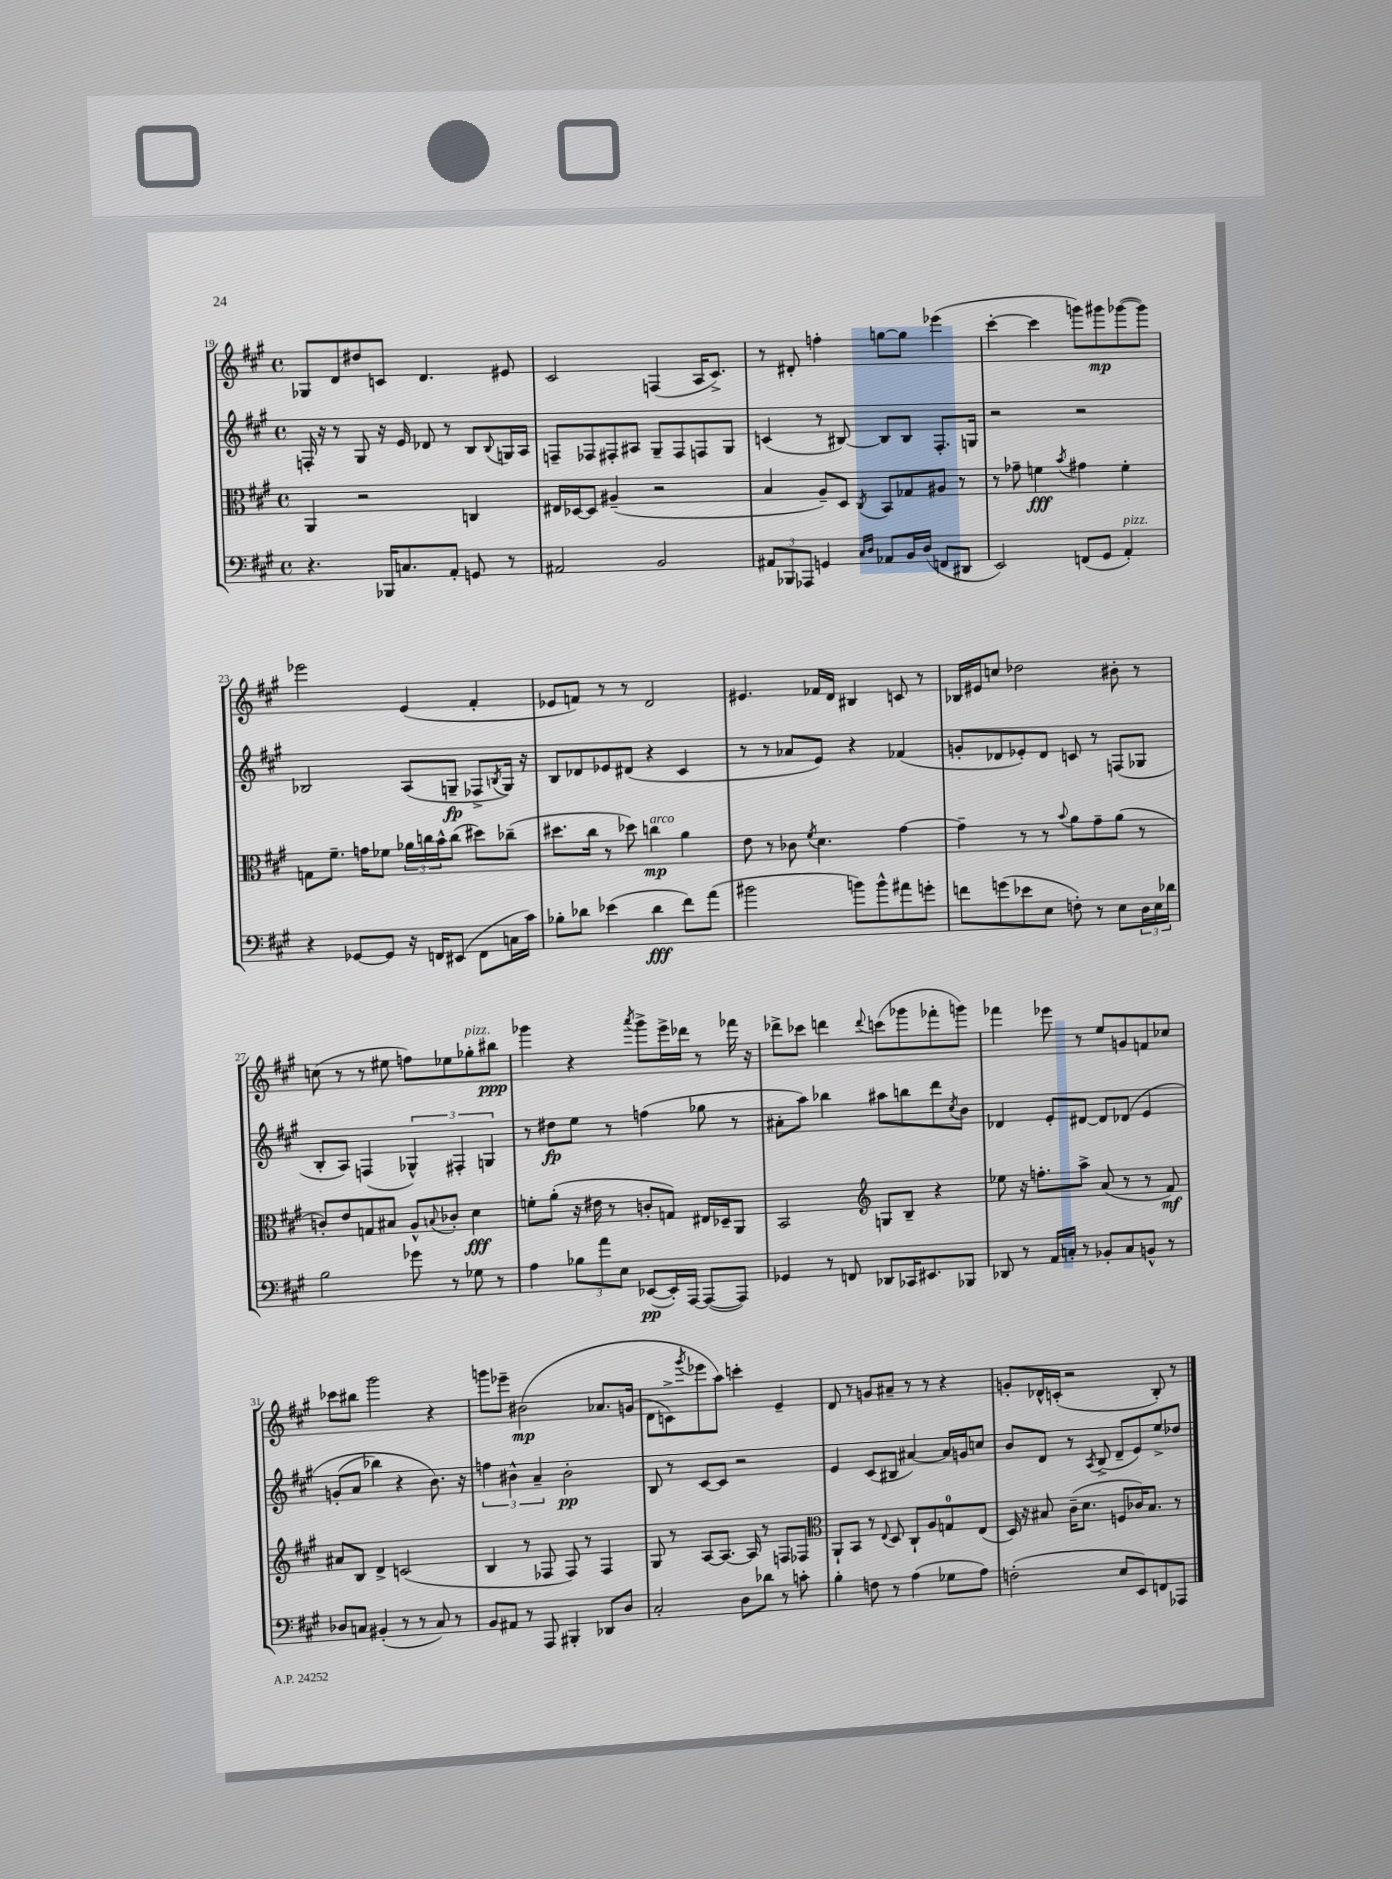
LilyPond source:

<<
\new StaffGroup <<
\new Staff = "s0" {
    \clef treble \key a \major \defaultTimeSignature \time 4/4
    ges8 d'8 dis''8 c'8 d'4. eis'8 |
    cis'2 f4( a16 cis'8.->) |
    r8 dis'8-. f''4-. g''8~ g''8 ees'''4( |
    cis'''4~-. cis'''4 g'''8) gis'''8\mp ges'''8~( ges'''8) |
    ees'''2 e'4( fis'4-. |
    ees'8 f'8) r8 r8 d'2 |
    eis'4. fes'16 d'16 bis4 c'8 r8 |
    bes16 eis'16 c''8 des''2 bis'8-. r8 |
    c''8( r8 r8 eis''8 f''8) ees''8 ges''8-.^\markup { \italic "pizz." } bis''8\ppp |
    ges'''4 r4 \acciaccatura { a'''8 } ges'''8-> e'''16-> des'''16 r8 fes'''16 r16 |
    des'''8-> ces'''8 d'''4 \appoggiatura { d'''8 } c'''8( ges'''8 fes'''8-. g'''8) |
    fes'''4 ees'''8 r8 e''8 g'8 f'8 ces''8 |
    ces'''8 bis''8 gis'''2 r4 |
    g'''8 ees'''8-- bis'2\mp\( aes'8. g'16( |
    d'8 c'8->) \acciaccatura { gis'''8 } ees'''8 a''8\) c'''4-. e'4-- |
    d'8 r8 g'8 ais'8-- r8 r8 r4 |
    g'8-. des'16-^ c'16-.( r2 b8-.) r8 \bar "|." |
}
\new Staff = "s1" {
    \clef treble \key a \major \defaultTimeSignature \time 4/4
    f16-. r16 r8 gis8 r16 e'16 des'8 r8 b8 \appoggiatura { b8 } g16 a16 |
    f8-- fes8 fis8-. ais8 gis8-- fis8 f8 gis8 |
    c'4( r8 bis8~) bis8 bis8 fis8.-. g16 |
    r2 r2 |
    bes2 a8( g8--\fp fes8-> \acciaccatura { b8 } g16) r16 |
    b8 des'8 ees'8 dis'8( r4 cis'4 |
    r8 r8 aes'8 e'8) r4 fes'4( |
    g'8-. des'8 ees'8-.) des'8 c'8 r8 f8( ges8 |
    b8-. a8) f4( \tuplet 3/2 { ges4-^) fis4-. g4 } |
    r8 dis''8\fp e''8 r8 f''4( ges''8 r8 |
    ais'8-. a''8) bes''4 ais''8 b''8 d'''8 \acciaccatura { cis''8 } b'8 |
    des'4 e'8-. dis'8~ dis'8 des'8\( e'4 |
    g'8-.( a'8 bes''4) r4 b'8.\) r16 |
    \tuplet 3/2 { f''4 bis'4-^ a'4-- } bis'2-.\pp |
    b8 r8 cis'8~ cis'8 r2 |
    e'4 cis'8( bis8 ais'4~) ais'16 g'16 c''8 |
    b'8 d'8 r8 \acciaccatura { a8 } b8->( d'8-- e'8) e''8-> des''8 \bar "|." |
}
\new Staff = "s2" {
    \clef alto \key a \major \defaultTimeSignature \time 4/4
    a,4 r2 c4 |
    eis16 des16~ des8 ais4--( r2 |
    b4 a8--) d8 \acciaccatura { cis8 } b,8 ges8 ais8 r8 |
    r8 ges'8-- f'4\fff \acciaccatura { b'8 } gis'4 f'4-. |
    g8 fis'8.-- g'16 fes'8 \tuplet 3/2 { aes'16 c''16 b'16-^ } c''8( dis''8) ces''8--( |
    dis''8. cis''16 r8 des''8) c''4\mp^\markup { \italic "arco" } a'4 |
    e'8 r8 ces'8 \acciaccatura { fis'8 } d'4. gis'4~ |
    gis'4-- r8 r8 \appoggiatura { b'8 } a'8 gis'8-- a'8( r8 |
    c'8-.) e'8 g8 bis8 a8-^ \appoggiatura { b8 } ces'8-. d'4\fff |
    f'8-. a'8-.( r16 eis'16 r8 c'8-. g8) eis16 des16-- a,8 |
    b,2 \clef treble g8 b8-- r4 |
    ees''8 r16 f''8.-. a''8-> a'8( r8 r8 fis'8\mf) |
    ais'8 b8 d'4-> c'2( |
    b4 r8 fes8 fes8) r8 fes4 |
    gis8 r8 a8~ a8.~ a16 r8 f8 fes8 |
    \clef alto a,8-! b,8 r8 \appoggiatura { e8 } d8 cis8-! a8 g8-0 e8( |
    d16) r16 bis8 cis'16--( d'8. f8 ces'16) bis8. r8 \bar "|." |
}
\new Staff = "s3" {
    \clef bass \key a \major \defaultTimeSignature \time 4/4
    r4. bes,,16 c8. a,8-. g,8 r8 |
    ais,2 b,2 |
    \tuplet 3/2 { ais,8 bes,,8 aes,,8 } g,4 \grace { cis16 d16 } aes,8 b,16 d16( f,8 dis,8 |
    e,2) f,8( gis,8 a,4-.^\markup { \italic "pizz." }) |
    r4 ges,8~ ges,8 r16 f,16 eis,8( f,8 c16 cis'16) |
    bes8-. des'8 ees'4( des'4\fff fis'8) a'8( |
    bis'2 b'8) b'8-^ ais'8 g'8-. |
    f'8 g'8( ees'8 e8 f8-.) r8 e8 \tuplet 3/2 { d16 e16 des'16 } |
    b2 ges'8 r8 ges8 r8 |
    a4 \tuplet 3/2 { bes8 a'8 e8 } ees,8~\pp( ees,16-.) a,,16~ a,,8~( a,,8) |
    ges,4 r8 f,8 des,8 ces,16 eis,8. bes,,8 |
    des,8 r8 a,16 c16-. r8 bes,8-. c8 b,8-^ r8 |
    des8 c8 bis,4-.( r8 r8 c8) r8 |
    b,8 ais,8 r8 a,,8 bis,,4-. des,8 d8 |
    cis2-. d8 des'8 r8 c'8-. |
    b4-. f8 r8 a4( ges8 a8) |
    f2-.( e8 e,8) f,8 aes,,8 \bar "|." |
}
>>
>>
\layout { \context { \Score currentBarNumber = #19 } }
